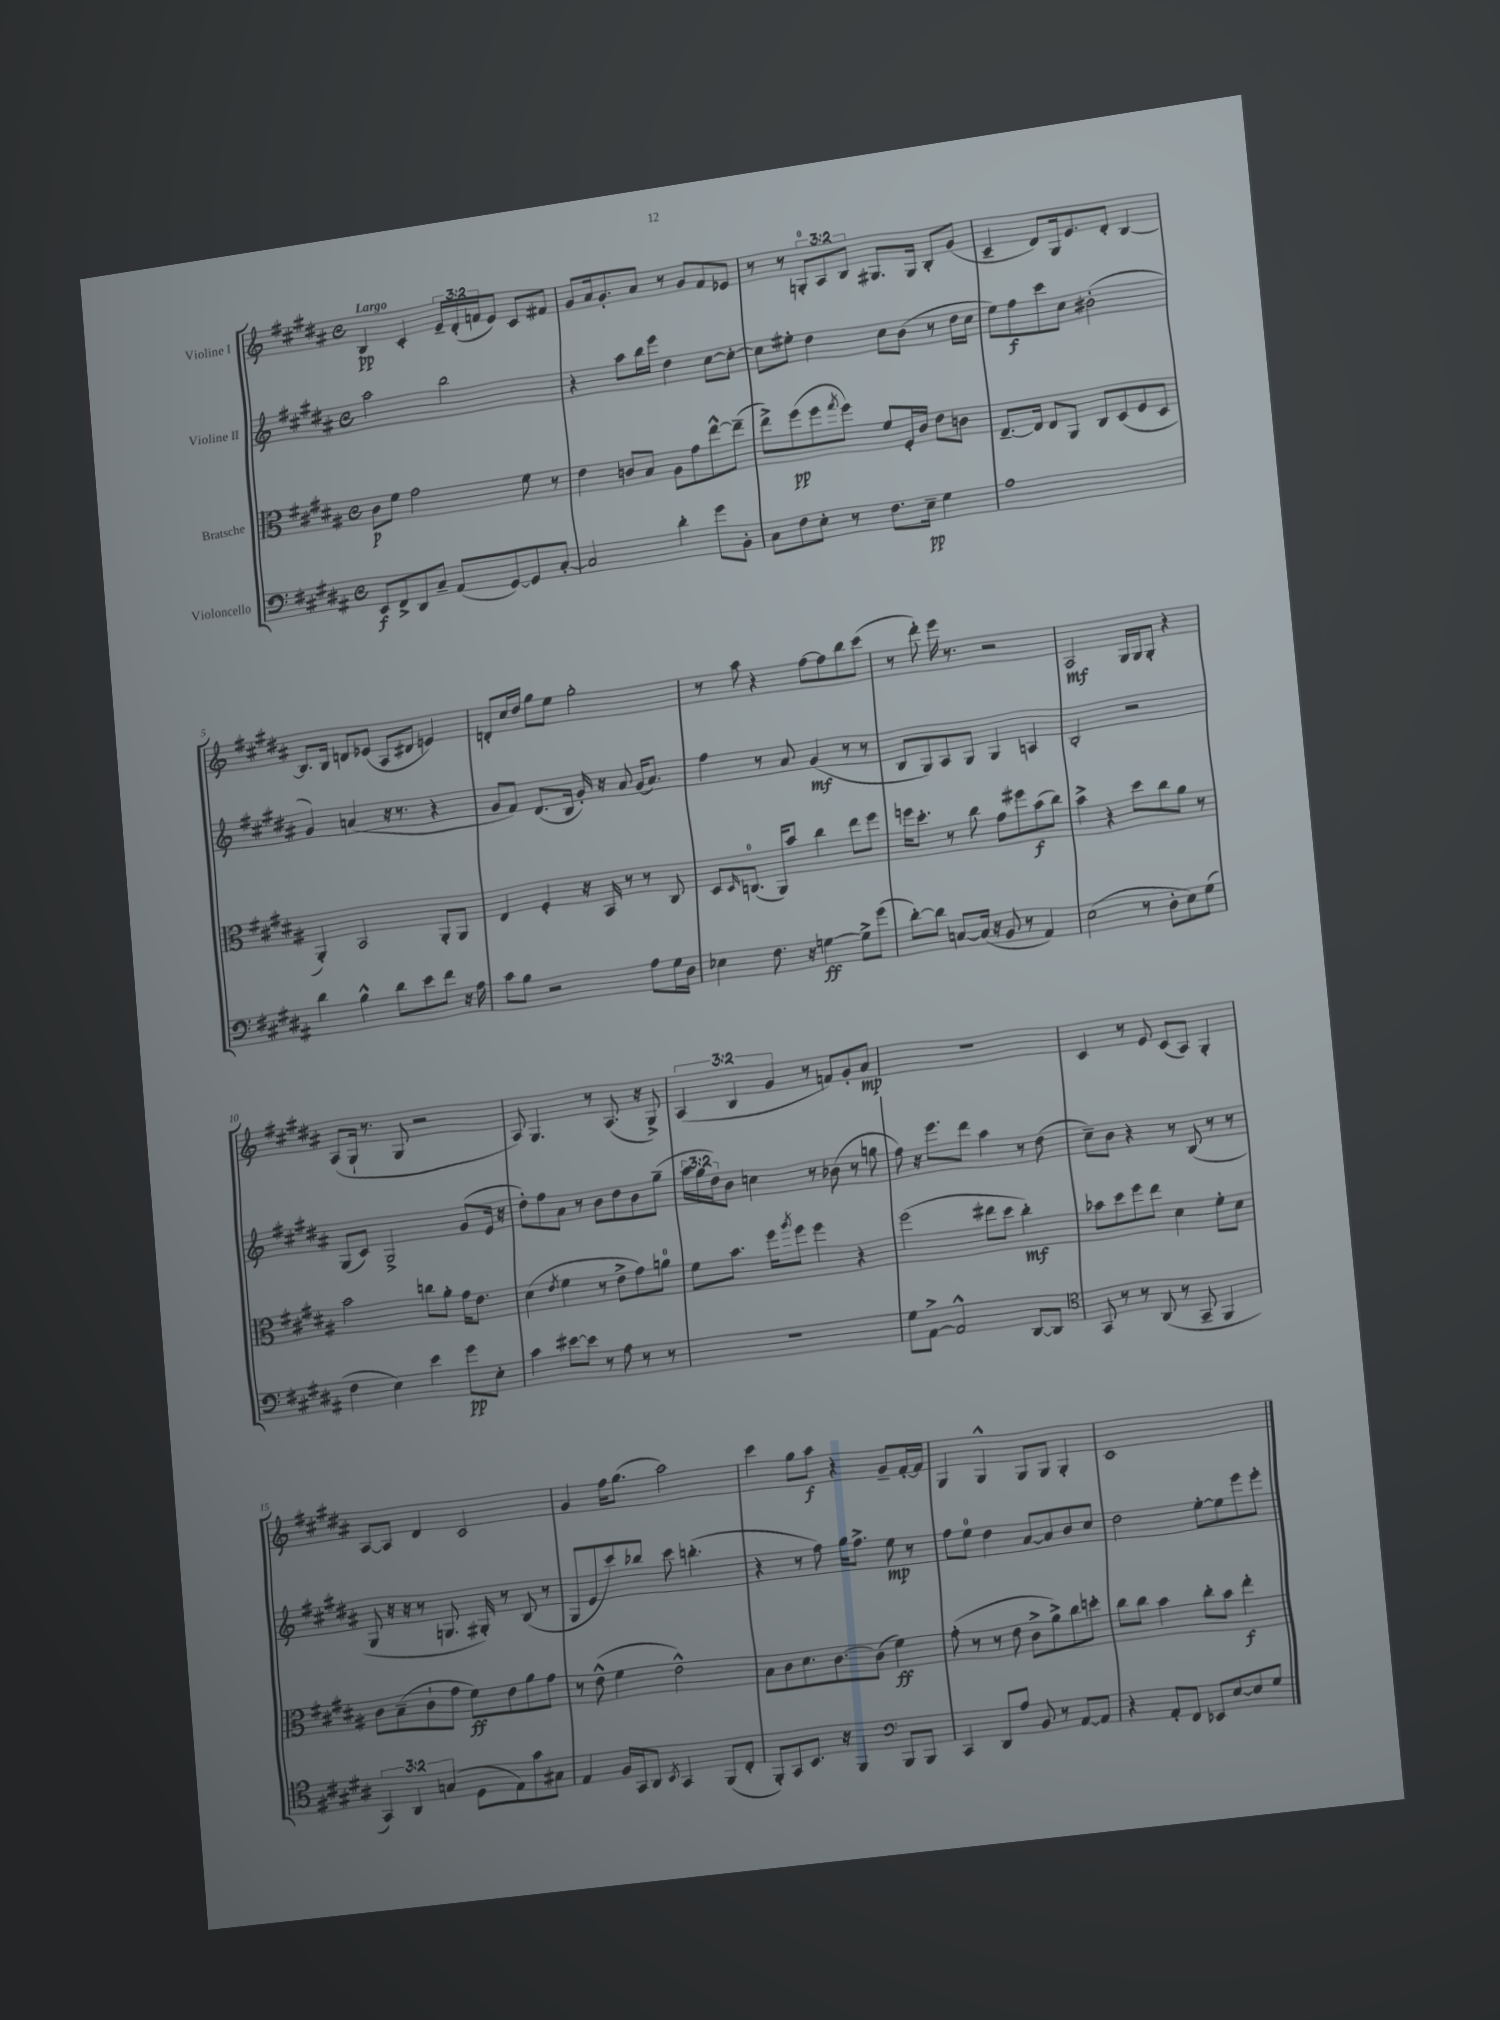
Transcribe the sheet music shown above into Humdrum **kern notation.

**kern	**dynam	**kern	**dynam	**kern	**dynam	**kern	**dynam
*part4	*part4	*part3	*part3	*part2	*part2	*part1	*part1
*staff4	*staff4	*staff3	*staff3	*staff2	*staff2	*staff1	*staff1
*I"Violoncello	*	*I"Bratsche	*	*I"Violine II	*	*I"Violine I	*
*clefF4	*	*clefC3	*	*clefG2	*	*clefG2	*
*k[f#c#g#d#a#]	*	*k[f#c#g#d#a#]	*	*k[f#c#g#d#a#]	*	*k[f#c#g#d#a#]	*
*M4/4	*	*M4/4	*	*M4/4	*	*M4/4	*
*met(c)	*	*met(c)	*	*met(c)	*	*met(c)	*
=1	=1	=1	=1	=1	=1	=1	=1
!	!	!	!	!	!	!LO:TX:a:B:t=Largo	!
8EE/L	f	8c#\L	p	2aa#\	.	4B/	pp
8FF#^/	.	8f#\J	.	.	.	.	.
8DD#/	.	2g#\	.	.	.	4c#'/	.
8C#~/J	.	.	.	.	.	.	.
(8AA#/L	.	.	.	2bb\	.	24e~/LL	.
.	.	.	.	.	.	(24d#'/	.
.	.	.	.	.	.	24fn/J	.
[8GG#/)	.	.	.	.	.	8e/J)	.
8GG#/]	.	8f#\	.	.	.	8c#/L	.
[8C#'/J	.	8r	.	.	.	8f#X/J	.
=2	=2	=2	=2	=2	=2	=2	=2
2C#/]	.	4e\	.	4r	.	8g#/L	.
.	.	.	.	.	.	16a#/k	.
.	.	.	.	.	.	8.g#'/	.
.	.	8cn/L	.	8aa#\L	.	.	.
.	.	8B/J	.	16bb\L	.	8a#/J	.
.	.	.	.	16eee\JJ	.	.	.
4d#'\	.	8A#\L	.	4dd#\	.	8r	.
.	.	8g#\	.	.	.	8g#/L	.
8g#\L	.	[8ee^^\	.	[8cc#\L	.	8f#/	.
8BB'\J	.	(8ee~\J]	.	8cc#'\J_	.	8e-X/J	.
=3	=3	=3	=3	=3	=3	=3	=3
8C#\L	.	8ee^\L)	.	8cc#\L]	.	8r	.
8F#\	.	(8ff#\	pp	8ee#X'\J	.	8r	.
8E'\J	.	8ff#\	.	4dd#\	.	12Gn'/L	.
.	.	.	.	.	.	12A#/	.
.	.	8qgg#/	.	.	.	.	.
8r	.	8ff#\J)	.	.	.	.	.
.	.	.	.	.	.	12B/J	.
8.F#\L	.	8f#/L	.	8cc#\L	.	8.G#X/L	.
.	.	16F#'/L	.	(8b\J	.	.	.
16E~\Jk	pp	16c#/JJ	.	.	.	16G#/Jk	.
4G#\	.	8e\L	.	8r	.	8B'/L	.
.	.	8cn\J	.	16dd#\LL	.	(8g#/J	.
.	.	.	.	16cc#\JJ	.	.	.
=4	=4	=4	=4	=4	=4	=4	=4
1A#	.	[8.E~/L	.	8ee\L)	.	4c#~/	.
.	.	.	.	8ff#\	f	.	.
.	.	16E/Jk]	.	.	.	.	.
.	.	8E/L	.	8ccc#\	.	8d#/L)	.
.	.	8AA#/J	.	8cc#\J	.	16G#/k	.
.	.	.	.	.	.	8.e/	.
.	.	8C#/L	.	(2b#X'\	.	.	.
.	.	(8D#/	.	.	.	8d#'/J	.
.	.	8F#/	.	.	.	[4B/	.
.	.	8D#/J	.	.	.	.	.
!!LO:LB:g=z
=5	=5	=5	=5	=5	=5	=5	=5
4d#\	.	4AA#'/)	.	4g#/)	.	8.B/L]	.
.	.	.	.	.	.	16B/Jk	.
4B^^\	.	2BB/	.	(4an/	.	8dn/L	.
.	.	.	.	.	.	(8e-X/J	.
8d#\L	.	.	.	16r	.	8A#/L	.
.	.	.	.	8.r	.	.	.
8e\	.	.	.	.	.	8d#X/J	.
8f#\J	.	8AA#'/L	.	4r	.	4en/)	.
16r	.	8AA#/J	.	.	.	.	.
16A#\	.	.	.	.	.	.	.
=6	=6	=6	=6	=6	=6	=6	=6
8c#\L	.	4E/	.	8g#/L	.	8dn'/L	.
8B\J	.	.	.	8f#/J)	.	16cc#/L	.
.	.	.	.	.	.	16dd#/JJ	.
2r	.	4F#'/	.	(8.d#/L	.	8gg#\L	.
.	.	.	.	.	.	8ee\J	.
.	.	.	.	16B/Jk	.	.	.
.	.	16r	.	16g#'/)	.	2gg#'\	.
.	.	16BB/	.	16r	.	.	.
.	.	8r	.	8a#/	.	.	.
8A#\L	.	8r	.	(16g#/KL	.	.	.
.	.	.	.	8.a#/J)	.	.	.
16G#\L	.	8C#/	.	.	.	.	.
16D#\JJ	.	.	.	.	.	.	.
=7	=7	=7	=7	=7	=7	=7	=7
4E-X\	.	8D#/L	.	4ff#\	.	8r	.
.	.	16qqD#/	.	.	.	.	.
.	.	(8.Cn/J	.	.	.	8aa#\	.
8.F#\	.	.	.	8r	.	4r	.
.	.	16AA#/KL)	.	.	.	.	.
.	.	8b/J	.	8a#/	.	.	.
16r	.	.	.	.	.	.	.
[4Gn\	ff	4cc#\	.	(4g#/	mf	[8ff#\L	.
.	.	.	.	.	.	8ff#\]	.
8G^\L]	.	8ee\L	.	8r	.	8bb\	.
(8g#\J	.	8ff#\J	.	8r	.	(8ccc#\J	.
=8	=8	=8	=8	=8	=8	=8	=8
[8d#'\L)	.	16ffn\KL	.	8B/L	.	8r	.
.	.	8.dd#'\J	.	.	.	.	.
8d#\J]	.	.	.	8G#/)	.	8ddd#'\)	.
[8Cn/L	.	8r	.	8A#/	.	16eee\	.
.	.	.	.	.	.	8.r	.
(16C/Jk]	.	8cc#\	.	8G#/J	.	.	.
16r	.	.	.	.	.	.	.
8BB/	.	8g#\L	.	4G#/	.	2r	.
8r	.	8ff#X\	.	.	.	.	.
4AA#/)	.	(8b\	f	4An/	.	.	.
.	.	8cc#\J)	.	.	.	.	.
=9	=9	=9	=9	=9	=9	=9	=9
(2E\	.	4b^\	.	2B'/	.	2A#/	mf
.	.	4r	.	.	.	.	.
8r	.	8dd#\L	.	2r	.	16G#/LL	.
.	.	.	.	.	.	16G#/J	.
8D#'\L	.	8cc#\	.	.	.	8G#'/J	.
8E\)	.	8a#\J	.	.	.	4r	.
(8G#\J	.	8r	.	.	.	.	.
!!LO:LB:g=z
=10	=10	=10	=10	=10	=10	=10	=10
4F#\	.	2b\	.	(8G#/L	.	(8A#/L	.
.	.	.	.	8c#/J)	.	16G#`/Jk	.
.	.	.	.	.	.	8.r	.
4E\)	.	.	.	2G#^/	.	.	.
.	.	.	.	.	.	8G#/	.
4e\	.	8ccn\L	.	.	.	2r	.
.	.	8a#'\J	.	.	.	.	.
8g#\L	pp	16g#\KL	.	(8g#/L	.	.	.
.	.	8.e\J	.	.	.	.	.
8E'\J	.	.	.	16e/Jk	.	.	.
.	.	.	.	16r	.	.	.
=11	=11	=11	=11	=11	=11	=11	=11
4c#\	.	(4d#\	.	8dd#'\L)	.	8A#/)	.
.	.	.	.	8ff#\	.	4.G#/	.
.	.	8qe/	.	.	.	.	.
[8e#X\L	.	4f#\	.	8a#\J	.	.	.
8e#\J]	.	.	.	8r	.	.	.
8r	.	8r	.	8b\L	.	8r	.
8A#\	.	8e^\L	.	8dd#\	.	(8.A#/	.
8r	.	8g#\)	.	8b\	.	.	.
.	.	.	.	.	.	16r	.
8r	.	8an\J	.	(8gg#~\J	.	8G#^/)	.
=12	=12	=12	=12	=12	=12	=12	=12
1r	.	8f#\L	.	24aa#\LL	.	(6A#/	.
.	.	.	.	24gg#\	.	.	.
.	.	.	.	24dd#\J)	.	.	.
.	.	8.b\J	.	8b\J	.	.	.
.	.	.	.	.	.	6B/	.
.	.	.	.	4ccn\	.	.	.
.	.	16ff#\KL	.	.	.	.	.
.	.	.	.	.	.	6g#/	.
.	.	8qaa#/	.	.	.	.	.
.	.	8ff#\J	.	.	.	.	.
.	.	4ff#\	.	8r	.	8r	.
.	.	.	.	(8b-X\	.	8fn/L)	.
.	.	4r	.	8r	.	8g#'/	.
.	.	.	.	8ggn\	.	8a#/J	mp
=13	=13	=13	=13	=13	=13	=13	=13
8G#\L	.	(2ff#\	.	8ff#\)	.	1r	.
[8AA#^\J	.	.	.	16r	.	.	.
.	.	.	.	8.eee\L	.	.	.
2AA#^^/]	.	.	.	.	.	.	.
.	.	.	.	8ddd#\J	.	.	.
.	.	8ee#X\L	.	4aa#\	.	.	.
.	.	8dd#\J	.	.	.	.	.
[8DD#/L	.	4cc#'\)	mf	8r	.	.	.
8DD#/J]	.	.	.	(8dd#\	.	.	.
=14	=14	=14	=14	=14	=14	=14	=14
*clefC4	*	*	*	*	*	*	*
8GG#/	.	8b-X\L	.	8cc#~\L)	.	4c#/	.
8r	.	8dd#\	.	8b\J	.	.	.
8r	.	8ff#\	.	4r	.	8r	.
(8AA#/	.	8ee\J	.	.	.	8e/	.
8r	.	4d#\	.	8r	.	(8c#/L	.
8GG#~/	.	.	.	(8B/	.	8A#/J)	.
4FF#/	.	8f#'\L	.	8r	.	4G#'/	.
.	.	8d#\J	.	8r	.	.	.
!!LO:LB:g=z
=15	=15	=15	=15	=15	=15	=15	=15
6GG#/)	.	8c#\L	.	8G#/	.	[8A#/L	.
.	.	(8B~\	.	16r	.	8A#/J]	.
6AA#/	.	.	.	.	.	.	.
.	.	.	.	16r	.	.	.
.	.	8c#`\	.	8r	.	4d#/	.
(6Gn/	.	.	.	.	.	.	.
.	.	8g#\J	.	8.Gn/	.	.	.
8D#\L	.	8f#\L)	ff	.	.	2c#/	.
.	.	.	.	16G#X'/)	.	.	.
8E\)	.	8e\	.	8r	.	.	.
8g#\	.	8a#\	.	(8B/	.	.	.
8G#X\J	.	8g#\J	.	8r	.	.	.
=16	=16	=16	=16	=16	=16	=16	=16
4E/	.	8r	.	8G#/L	.	4g#/	.
.	.	(8e^^\	.	8e/	.	.	.
16F#/LL	.	4f#\	.	8ccc#/)	.	16ff#\KL	.
16GG#/J	.	.	.	.	.	(8.gg#\J	.
8AA#/J	.	.	.	8bb-X/J	.	.	.
8qBB/	.	.	.	.	.	.	.
4GG#/	.	2e^^\)	.	8ccc#\	.	2aa#\)	.
.	.	.	.	(4.bbn'\	.	.	.
(8FF#/L	.	.	.	.	.	.	.
8C#'/J	.	.	.	.	.	.	.
=17	=17	=17	=17	=17	=17	=17	=17
8FF#'/L)	.	8B\L	.	4r	.	4ccc#\	.
8GG#/	.	8c#\	.	.	.	.	.
8.BB/J	.	8.d#\	.	8r	.	8gg#\L	.
.	.	.	.	8ff#\)	.	8aa#\J	f
16r	.	[8.c#\	.	.	.	.	.
4FF#/	.	.	.	16gg#\KL	.	4r	.
.	.	.	.	8.ff#^\J	.	.	.
.	.	(8c#\J]	.	.	.	.	.
*clefF4	*	*	*	*	*	*	*
8BBB/L	.	4f#\)	ff	8ee\	mp	8g#~/L	.
8BBB/J	.	.	.	8r	.	[16f#'/L	.
.	.	.	.	.	.	16f#/JJ]	.
=18	=18	=18	=18	=18	=18	=18	=18
4CC#/	.	(8g#'\	.	8ff#\L	.	4G#/	.
.	.	8r	.	8ee\J	.	.	.
8DD#/L	.	8r	.	4dd#\	.	4G#^^/	.
8A#/J	.	8e\	.	.	.	.	.
8BB/	.	8c#^\L	.	[8a#/L	.	8G#/L	.
8r	.	8a#^\)	.	8a#/]	.	8G#/J	.
[8AA#/L	.	8cc#\	.	8b/	.	4G#'/	.
8AA#/J]	.	8ddn'\J	.	8cc#/J	.	.	.
=19	=19	=19	=19	=19	=19	=19	=19
4r	.	8cc#\L	.	2dd#\	.	1c#	.
.	.	8cc#\J	.	.	.	.	.
8AA#'/L	.	4b\	.	.	.	.	.
8FF#/J	.	.	.	.	.	.	.
8EE-X/L	.	8cc#'\L	.	[8ee'\L	.	.	.
[8E/	.	8b\J	.	8ee\]	.	.	.
8E/]	.	4ee'\	f	8eee\	.	.	.
8G#/J	.	.	.	8eee'\J	.	.	.
==	==	==	==	==	==	==	==
*-	*-	*-	*-	*-	*-	*-	*-
